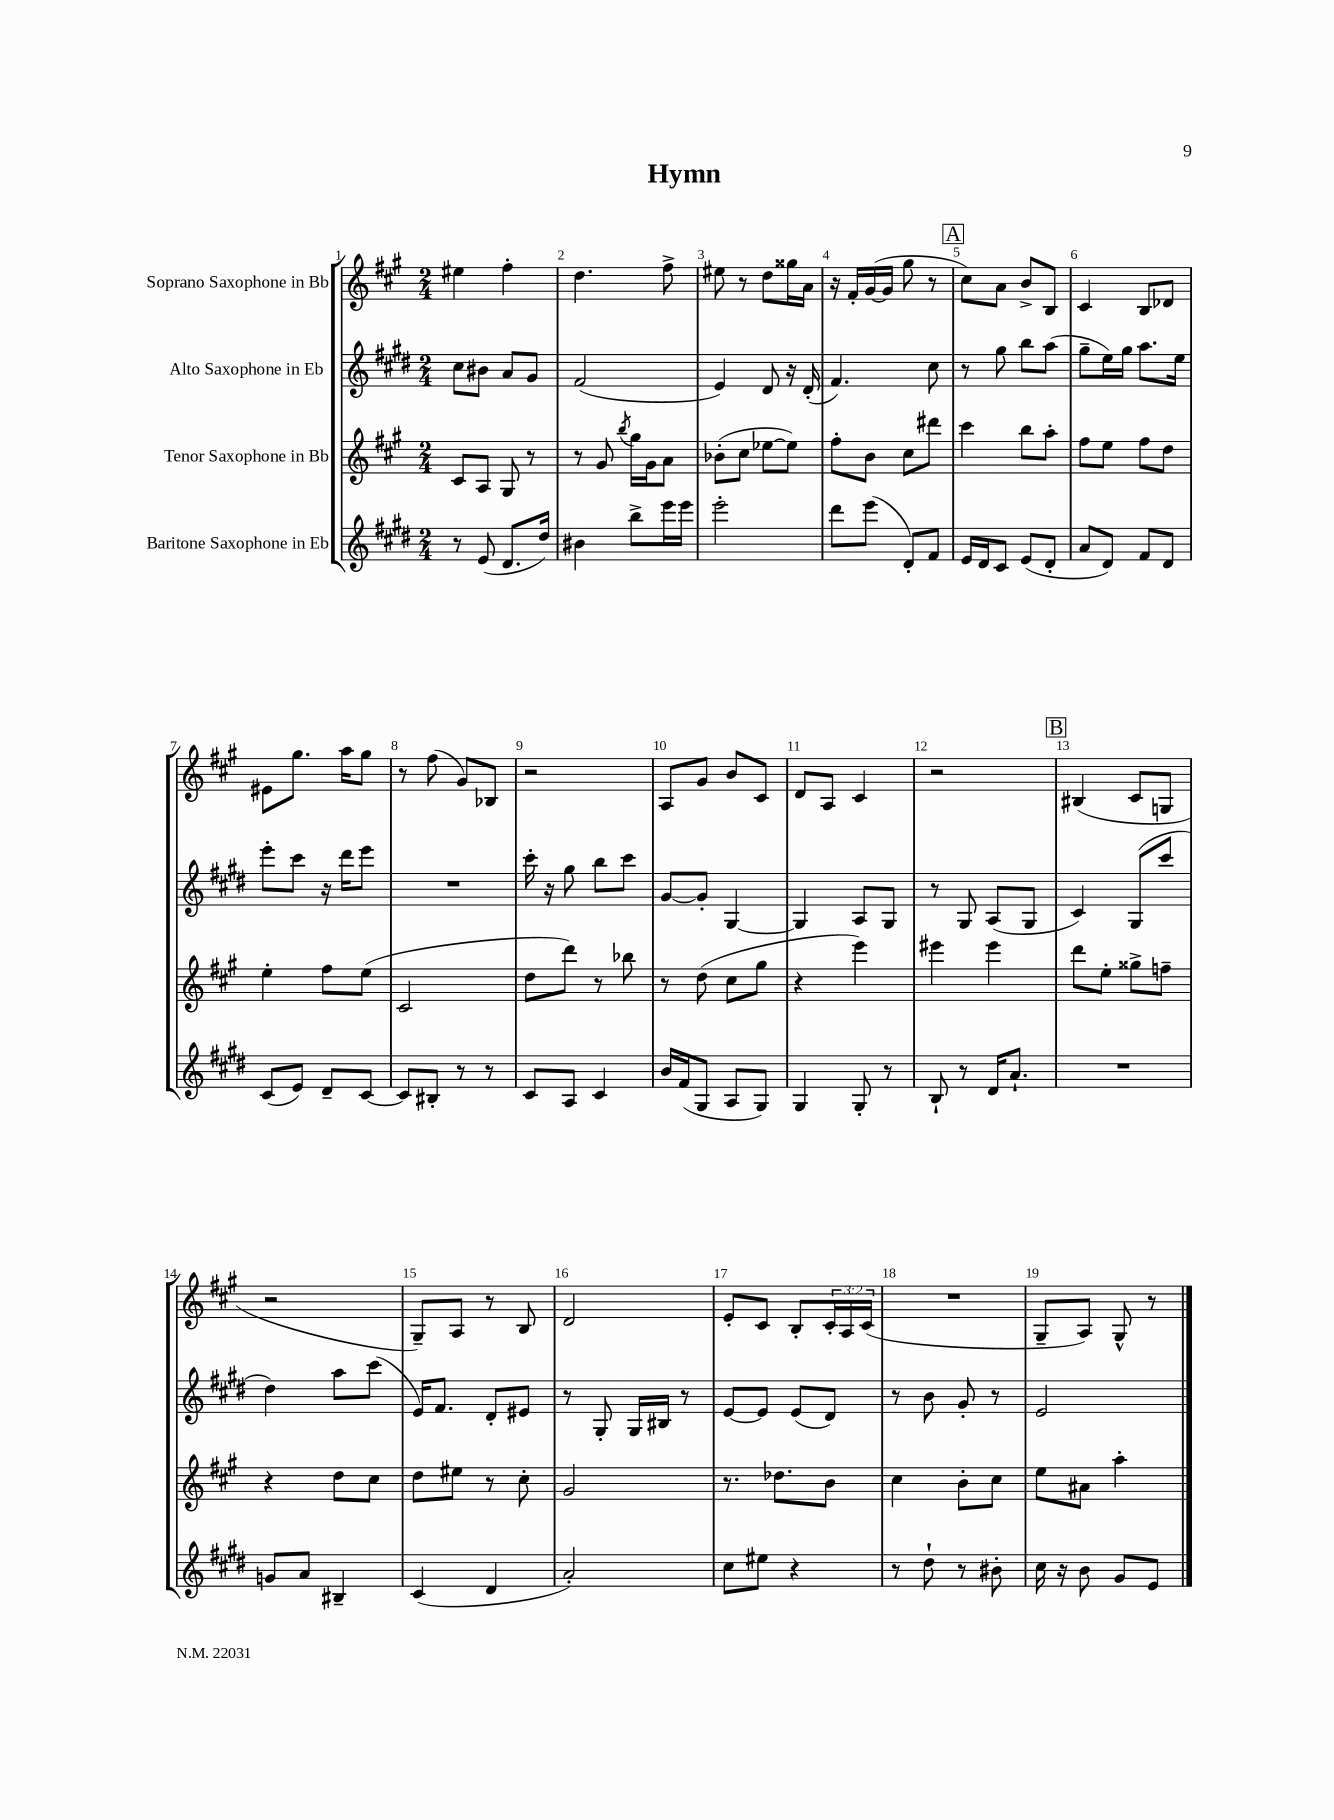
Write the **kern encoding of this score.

**kern	**kern	**kern	**kern
*part4	*part3	*part2	*part1
*staff4	*staff3	*staff2	*staff1
*I"Baritone Saxophone in Eb	*I"Tenor Saxophone in Bb	*I"Alto Saxophone in Eb	*I"Soprano Saxophone in Bb
*clefG2	*clefG2	*clefG2	*clefG2
*k[f#c#g#d#]	*k[f#c#g#]	*k[f#c#g#d#]	*k[f#c#g#]
*M2/4	*M2/4	*M2/4	*M2/4
=1	=1	=1	=1
8r	8c#/L	8cc#\L	4ee#X\
(8e/	8A/J	8b#X\J	.
8.d#/L	8G#/	8a/L	4ff#'\
.	8r	8g#/J	.
16dd#/Jk)	.	.	.
=2	=2	=2	=2
4b#X\	8r	(2f#/	4.dd\
.	8g#/	.	.
.	8qbb/	.	.
8bb^\L	16gg#\LL	.	.
.	16g#\J	.	.
16eee\L	8a\J	.	8ff#^\
16eee\JJ	.	.	.
=3	=3	=3	=3
2eee'\	(8b-X'\L	4e/)	8ee#X\
.	8cc#\J	.	8r
.	[8ee-X\L	8d#/	8dd\L
.	8ee-\J])	16r	16gg##X\L
.	.	(16d#'/	16a\JJ
=4	=4	=4	=4
8ddd#\L	8ff#'\L	4.f#/)	16r
.	.	.	16f#'/LL
(8eee\J	8b\J	.	([16g#/
.	.	.	16g#/JJ]
8d#'/L)	8cc#\L	.	8gg#\
8f#/J	8ddd#X\J	8cc#\	8r
!!LO:REH:place=s1:t=A
=5	=5	=5	=5
16e/LL	4ccc#\	8r	8cc#\L)
16d#/J	.	.	.
8c#/J	.	8gg#\	8a\J
(8e/L	8bb\L	8bb\L	8b^/L
8d#'/J	8aa'\J	(8aa\J	8B/J
=6	=6	=6	=6
8a/L	8ff#\L	8gg#~\L	4c#/
8d#/J)	8ee\J	16ee\L)	.
.	.	16gg#\JJ	.
8f#/L	8ff#\L	8.aa\L	8B/L
8d#/J	8dd\J	.	8d-X/J
.	.	16ee\Jk	.
!!LO:LB:g=z
=7	=7	=7	=7
(8c#/L	4ee'\	8eee'\L	8e#X\L
8e/J)	.	8ccc#\J	8.gg#\J
8d#~/L	8ff#\L	16r	.
.	.	16ddd#\KL	16aa\KL
[8c#/J	(8ee\J	8eee\J	8gg#\J
=8	=8	=8	=8
8c#/L]	2c#/	2r	8r
8B#X'/J	.	.	(8ff#\
8r	.	.	8g#/L)
8r	.	.	8B-X/J
=9	=9	=9	=9
8c#/L	8dd\L	16ccc#'\	2r
.	.	16r	.
8A/J	8ddd\J)	8gg#\	.
4c#/	8r	8bb\L	.
.	8bb-X\	8ccc#\J	.
=10	=10	=10	=10
16b/LL	8r	[8g#/L	8A/L
(16f#/J	.	.	.
8G#/J	(8dd\	8g#'/J]	8g#/J
8A/L	8cc#\L	[4G#/	8b/L
8G#/J)	8gg#\J	.	8c#/J
=11	=11	=11	=11
4G#/	4r	4G#/]	8d/L
.	.	.	8A/J
8G#'/	4eee\)	8A/L	4c#/
8r	.	8G#/J	.
=12	=12	=12	=12
8B`/	4eee#X\	8r	2r
8r	.	8G#/	.
16d#/KL	4eee#\	(8A/L	.
8.a`/J	.	.	.
.	.	8G#/J	.
!!LO:REH:place=s1:t=B
=13	=13	=13	=13
2r	8ddd\L	4c#/)	(4B#X/
.	8ee'\J	.	.
.	8gg##X^\L	(8G#/L	8c#/L
.	8ffn~\J	8ccc#/J	8Gn/J
!!LO:LB:g=z
=14	=14	=14	=14
8gn/L	4r	4dd#\)	2r
8a/J	.	.	.
4B#X~/	8dd\L	8aa\L	.
.	8cc#\J	(8ccc#\J	.
=15	=15	=15	=15
(4c#/	8dd\L	16e/KL)	8G#~/L)
.	.	8.f#/J	.
.	8ee#X\J	.	8A/J
4d#/	8r	8d#'/L	8r
.	8cc#'\	8e#X/J	8B/
=16	=16	=16	=16
2a'/)	2g#/	8r	2d/
.	.	8G#'/	.
.	.	16G#/LL	.
.	.	16B#X/JJ	.
.	.	8r	.
=17	=17	=17	=17
8cc#\L	8.r	[8e/L	8e'/L
8ee#X\J	.	8e/J]	8c#/J
.	8.dd-X\L	.	.
4r	.	(8e/L	8B'/L
.	8b\J	8d#/J)	24c#'/L
.	.	.	24A/
.	.	.	(24c#/JJ
=18	=18	=18	=18
8r	4cc#\	8r	2r
8dd#`\	.	8b\	.
8r	8b'\L	8g#'/	.
8b#X'\	8cc#\J	8r	.
=19	=19	=19	=19
16cc#\	8ee\L	2e/	8G#~/L
16r	.	.	.
8b\	8a#X\J	.	8A/J)
8g#/L	4aa'\	.	8G#^^/
8e/J	.	.	8r
==	==	==	==
*-	*-	*-	*-
